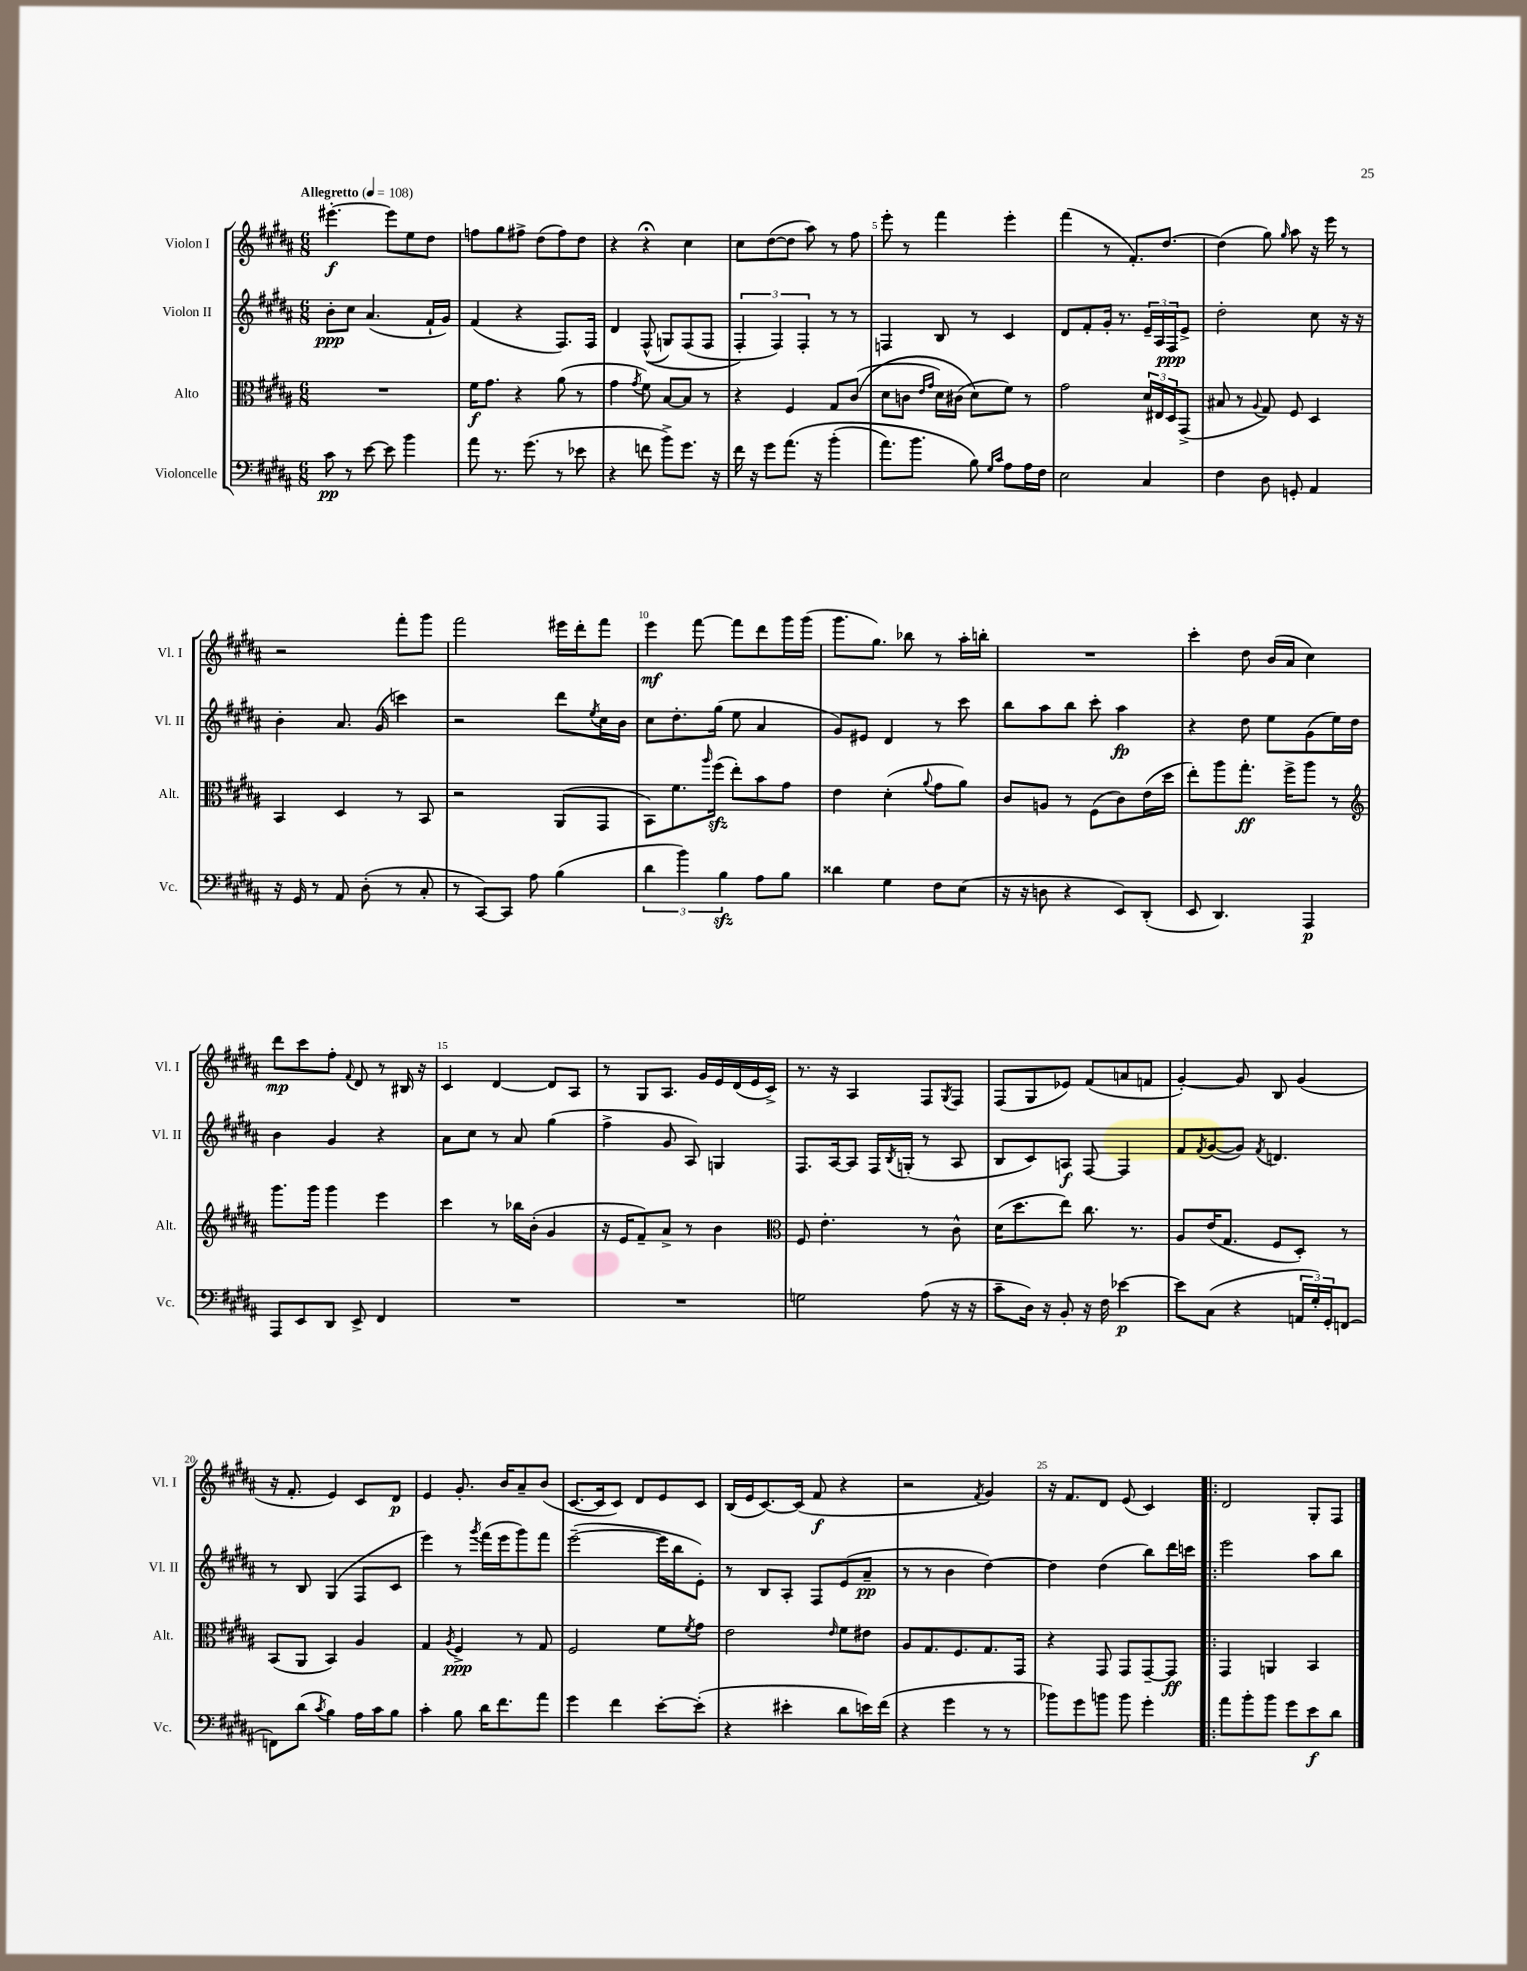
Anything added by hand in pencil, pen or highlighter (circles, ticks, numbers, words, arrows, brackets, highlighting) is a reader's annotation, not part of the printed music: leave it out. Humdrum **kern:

**kern	**dynam	**kern	**dynam	**kern	**dynam	**kern	**dynam
*part4	*part4	*part3	*part3	*part2	*part2	*part1	*part1
*staff4	*staff4	*staff3	*staff3	*staff2	*staff2	*staff1	*staff1
*I"Violoncelle	*	*I"Alto	*	*I"Violon II	*	*I"Violon I	*
*I'Vc.	*	*I'Alt.	*	*I'Vl. II	*	*I'Vl. I	*
*clefF4	*	*clefC3	*	*clefG2	*	*clefG2	*
*k[f#c#g#d#a#]	*	*k[f#c#g#d#a#]	*	*k[f#c#g#d#a#]	*	*k[f#c#g#d#a#]	*
*M6/8	*	*M6/8	*	*M6/8	*	*M6/8	*
*MM108	*	*MM108	*	*MM108	*	*MM108	*
=1	=1	=1	=1	=1	=1	=1	=1
!	!	!	!	!	!	!LO:TX:a:B:t=Allegretto	!
8c#\	pp	2.r	.	8b'\L	ppp	[4.eee#X'\	f
8r	.	.	.	8cc#\J	.	.	.
[8e\	.	.	.	(4.a#/	.	.	.
8e\]	.	.	.	.	.	8eee#\L]	.
4b\	.	.	.	.	.	8ee\	.
.	.	.	.	16f#`/LL	.	8dd#\J	.
.	.	.	.	16g#/JJ)	.	.	.
=2	=2	=2	=2	=2	=2	=2	=2
8a#\	.	16f#\KL	f	(4f#/	.	8ffn\L	.
.	.	8.g#\J	.	.	.	.	.
8.r	.	.	.	.	.	8gg#\	.
.	.	4r	.	4r	.	8ff#X^\J	.
(8.g#\	.	.	.	.	.	.	.
.	.	.	.	.	.	(8dd#\L	.
8r	.	(8a#\	.	8.F#/L)	.	8ff#\)	.
8e-X\	.	8r	.	.	.	8dd#\J	.
.	.	.	.	16F#/Jk	.	.	.
=3	=3	=3	=3	=3	=3	=3	=3
4r	.	4g#\	.	4d#/	.	4r	.
.	.	8qg#/	.	.	.	.	.
8fn\	.	8f#\)	.	((8F#^^/	.	4r;<	.
8b^\L)	.	[8B/L	.	8Gn/L)	.	.	.
8.g#\J	.	8B/J]	.	(8F#/	.	4cc#\	.
.	.	8r	.	8F#/J	.	.	.
16r	.	.	.	.	.	.	.
=4	=4	=4	=4	=4	=4	=4	=4
16f#\	.	4r	.	6F#'/)	.	8cc#\L	.
16r	.	.	.	.	.	.	.
8g#\L	.	.	.	.	.	([8dd#\	.
.	.	.	.	6F#/)	.	.	.
(8.a#\J	.	4F#/	.	.	.	8dd#\J]	.
.	.	.	.	6F#'/	.	.	.
.	.	.	.	.	.	8aa#\)	.
16r	.	.	.	.	.	.	.
(4b'\	.	8G#/L	.	8r	.	8r	.
.	.	((8c#/J	.	8r	.	8ff#\	.
=5	=5	=5	=5	=5	=5	=5	=5
8.a#\L)	.	8d#\L	.	4Fn/	.	8eee'\	.
.	.	8cn\J	.	.	.	8r	.
8.b\J	.	.	.	.	.	.	.
.	.	16qqe/LL	.	.	.	.	.
.	.	16qqg#/JJ	.	.	.	.	.
.	.	16d#\LL)	.	8B/	.	4fff#\	.
.	.	(16c#X\JJ	.	.	.	.	.
8B\)	.	8d#\L)	.	8r	.	.	.
16qqG#/LL	.	.	.	.	.	.	.
16qqc#/JJ	.	.	.	.	.	.	.
8A#\L	.	8f#\J)	.	4c#/	.	4eee'\	.
16A#\L	.	8r	.	.	.	.	.
16F#\JJ	.	.	.	.	.	.	.
=6	=6	=6	=6	=6	=6	=6	=6
2E\	.	2g#\	.	8d#/L	.	(4fff#\	.
.	.	.	.	8f#'/	.	.	.
.	.	.	.	16g#'/Jk	.	8r	.
.	.	.	.	8.r	.	.	.
.	.	.	.	.	.	8.f#'/L)	.
4C#/	.	24d#/LL	.	24e~/LL	.	.	.
.	.	24E#X/	.	24A#/	.	.	.
.	.	.	.	.	.	[8.dd#/J	.
.	.	24D#/J	.	24F#/J	ppp	.	.
.	.	(8GG#^/J	.	8e^/J	.	.	.
=7	=7	=7	=7	=7	=7	=7	=7
4F#\	.	8B#X/	.	2dd#'\	.	(4dd#\]	.
.	.	8r	.	.	.	.	.
.	.	8qqA#/	.	.	.	.	.
8D#\	.	8G#/)	.	.	.	8gg#\)	.
.	.	.	.	.	.	16qqgg#/	.
8GGn'/	.	8F#/	.	.	.	8aa#\	.
4AA#/	.	4D#/	.	8cc#\	.	16r	.
.	.	.	.	.	.	16eee\	.
.	.	.	.	16r	.	8r	.
.	.	.	.	16r	.	.	.
!!LO:LB:g=z
=8	=8	=8	=8	=8	=8	=8	=8
16r	.	4BB/	.	4b'\	.	2r	.
16GG#/	.	.	.	.	.	.	.
8r	.	.	.	.	.	.	.
8AA#/	.	4D#/	.	8.a#/	.	.	.
(8D#'\	.	.	.	.	.	.	.
.	.	.	.	(16g#/	.	.	.
8r	.	8r	.	4cccn\)	.	8fff#'\L	.
8C#'/	.	8BB/	.	.	.	8ggg#\J	.
=9	=9	=9	=9	=9	=9	=9	=9
8r	.	2r	.	2r	.	2fff#\	.
[8CC#/L)	.	.	.	.	.	.	.
8CC#/J]	.	.	.	.	.	.	.
8A#\	.	.	.	.	.	.	.
(4B\	.	(8AA#/L	.	8ddd#\L	.	16eee#X\LL	.
.	.	.	.	.	.	16ddd#'\J	.
.	.	.	.	8qee/	.	.	.
.	.	8GG#/J	.	16cc#\L	.	8fff#\J	.
.	.	.	.	16b\JJ	.	.	.
=10	=10	=10	=10	=10	=10	=10	=10
6d#\	.	8BB\L)	.	8cc#\L	.	4eee\	mf
.	.	8.f#\	.	8.dd#'\	.	.	.
6b\)	.	.	.	.	.	.	.
.	.	.	.	.	.	[8fff#\	.
.	.	16qqaa#/	.	.	.	.	.
.	.	(16ff#zz\Jk	.	(16gg#\Jk	.	.	.
6Bzz\	.	.	.	.	.	.	.
.	.	8ee'\L)	.	8ee\	.	8fff#\L]	.
8A#\L	.	8b\	.	4a#/	.	8ddd#\	.
8B\J	.	8g#\J	.	.	.	16ggg#\L	.
.	.	.	.	.	.	(16ggg#\JJ	.
=11	=11	=11	=11	=11	=11	=11	=11
4d##X\	.	4e\	.	8g#/L)	.	8.ggg#\L	.
.	.	.	.	8e#X/J	.	.	.
.	.	.	.	.	.	8.gg#\J)	.
4G#\	.	(4d#'\	.	4d#/	.	.	.
.	.	.	.	.	.	8bb-X\	.
.	.	8qqa#/	.	.	.	.	.
8F#\L	.	8g#\L	.	8r	.	8r	.
(8E\J	.	8a#\J)	.	8ccc#\	.	16aa#'\LL	.
.	.	.	.	.	.	16bbn'\JJ	.
=12	=12	=12	=12	=12	=12	=12	=12
16r	.	8c#/L	.	8bb\L	.	2.r	.
16r	.	.	.	.	.	.	.
8Dn\	.	8An/J	.	8aa#\	.	.	.
4r	.	8r	.	8bb\J	.	.	.
.	.	(8F#\L	.	8ccc#'\	.	.	.
8EE/L)	.	8c#\)	.	4aa#\	fp	.	.
(8DD#'/J	.	(16e\L	.	.	.	.	.
.	.	16dd#\JJ	.	.	.	.	.
=13	=13	=13	=13	=13	=13	=13	=13
8EE/	.	8ee'\L)	.	4r	.	4ccc#'\	.
4.DD#/)	.	8aa#\	.	.	.	.	.
.	.	8.gg#'\J	ff	8dd#\	.	8dd#\	.
.	.	.	.	8ee\L	.	(16b/LL	.
.	.	16ff#^\KL	.	.	.	16a#/JJ	.
4AAA#/	p	8aa#\J	.	(8g#\	.	4cc#\)	.
.	.	8r	.	16ee\L)	.	.	.
.	.	.	.	16dd#\JJ	.	.	.
!!LO:LB:g=z
=14	=14	=14	=14	=14	=14	=14	=14
*	*	*clefG2	*	*	*	*	*
8AAA#/L	.	8.ggg#\L	.	4b\	.	8ddd#\L	mp
8EE/	.	.	.	.	.	8ccc#\	.
.	.	16ggg#\Jk	.	.	.	.	.
8DD#/J	.	4ggg#\	.	4g#/	.	8ff#'\J	.
.	.	.	.	.	.	8qqf#/	.
8EE^/	.	.	.	.	.	8d#/	.
4FF#/	.	4eee\	.	4r	.	8r	.
.	.	.	.	.	.	16B#X/	.
.	.	.	.	.	.	16r	.
=15	=15	=15	=15	=15	=15	=15	=15
2.r	.	4ccc#\	.	8a#\L	.	4c#/	.
.	.	.	.	8cc#\J	.	.	.
.	.	8r	.	8r	.	[4d#/	.
.	.	16bb-X\LL	.	8a#/	.	.	.
.	.	(16b'\JJ	.	.	.	.	.
.	.	4g#/	.	(4gg#\	.	8d#/L]	.
.	.	.	.	.	.	8A#/J	.
=16	=16	=16	=16	=16	=16	=16	=16
2.r	.	16r	.	4ff#^\	.	8r	.
.	.	16e/KL	.	.	.	.	.
.	.	8f#~/)	.	.	.	8G#/L	.
.	.	8a#^/J	.	8g#/	.	8.A#/J	.
.	.	8r	.	8A#/)	.	.	.
.	.	.	.	.	.	16g#/LL	.
.	.	4b\	.	4Gn/	.	16e/	.
.	.	.	.	.	.	(16d#/	.
.	.	.	.	.	.	16e/	.
.	.	.	.	.	.	16c#^/JJ)	.
=17	=17	=17	=17	=17	=17	=17	=17
*	*	*clefC3	*	*	*	*	*
2Gn\	.	8F#/	.	8.F#/L	.	8.r	.
.	.	4.e'\	.	.	.	.	.
.	.	.	.	[16A#/k	.	16r	.
.	.	.	.	8A#/J]	.	4A#/	.
.	.	.	.	16F#/LL	.	.	.
.	.	.	.	8qB/	.	.	.
.	.	.	.	(16Gn'/JJ	.	.	.
(8A#\	.	8r	.	8r	.	8F#/L	.
.	.	.	.	.	.	8qG#/	.
16r	.	8c#^^\	.	8A#/	.	8F#/J	.
16r	.	.	.	.	.	.	.
=18	=18	=18	=18	=18	=18	=18	=18
8c#~\L	.	(16d#\KL	.	8B/L	.	(8F#/L	.
.	.	8.dd#\	.	.	.	.	.
16D#\Jk)	.	.	.	8c#/)	.	8G#/	.
16r	.	.	.	.	.	.	.
8BB'/	.	8ee\J)	.	8An/J	f	8e-X/J)	.
16r	.	8.cc#\	.	[8F#/	.	(8f#/L	.
16F#\	.	.	.	.	.	.	.
[4e-X\	p	.	.	4F#/]	.	8an/	.
.	.	8.r	.	.	.	.	.
.	.	.	.	.	.	8fn/J	.
=19	=19	=19	=19	=19	=19	=19	=19
8e-\L]	.	8A#/L	.	8f#/L	.	[4g#'/)	.
.	.	.	.	8qf#/	.	.	.
(8C#\J	.	(16e/K	.	([8g#/	.	.	.
.	.	8.G#/J	.	.	.	.	.
4r	.	.	.	8g#/J])	.	8g#/]	.
.	.	.	.	8qf#/	.	.	.
.	.	8F#/L	.	4.dn/	.	8B/	.
24AAn/LL	.	8D#'/J)	.	.	.	(4g#/	.
24G#'/)	.	.	.	.	.	.	.
24GG#'/J	.	.	.	.	.	.	.
[8FFn/J	.	8r	.	.	.	.	.
!!LO:LB:g=z
=20	=20	=20	=20	=20	=20	=20	=20
8FFn\L]	.	(8BB/L	.	8r	.	16r	.
.	.	.	.	.	.	8.f#'/	.
(8d#\J	.	8AA#/J	.	8B/	.	.	.
8qc#/	.	.	.	.	.	.	.
4B\)	.	4BB/)	.	(4G#/	.	4e/)	.
16A#\LL	.	4A#/	.	8F#/L	.	8c#/L	.
16c#\J	.	.	.	.	.	.	.
8B\J	.	.	.	8c#/J	.	8d#/J	p
=21	=21	=21	=21	=21	=21	=21	=21
4c#'\	.	4G#/	.	4eee\)	.	4e/	.
.	.	8qA#/	.	.	.	.	.
8B\	.	4F#^/	ppp	8r	.	8.g#'/	.
.	.	.	.	8qggg#/	.	.	.
16d#\KL	.	.	.	(16fff#\LL	.	.	.
8.f#\	.	.	.	16eee\J	.	16b/KL	.
.	.	8r	.	8ggg#\)	.	8a#~/	.
8a#\J	.	8G#/	.	8fff#\J	.	(8b/J	.
=22	=22	=22	=22	=22	=22	=22	=22
4g#\	.	2F#/	.	([2eee~\	.	[8.c#/L	.
.	.	.	.	.	.	16c#/k]	.
4f#\	.	.	.	.	.	8c#/J)	.
.	.	.	.	.	.	8d#/L	.
[8e'\L	.	8f#\L	.	16eee\LL]	.	8e/	.
.	.	.	.	16bb\J	.	.	.
.	.	8qf#/	.	.	.	.	.
(8e'\J]	.	8g#\J	.	8e'\J)	.	8c#/J	.
=23	=23	=23	=23	=23	=23	=23	=23
4r	.	2e\	.	8r	.	(16B/LL	.
.	.	.	.	.	.	16e/J	.
.	.	.	.	8B/L	.	[8.c#/)	.
4e#X'\	.	.	.	8A#'/J	.	.	.
.	.	.	.	.	.	(16c#/Jk]	.
.	.	.	.	8F#/L	.	8f#/	f
.	.	16qqe/	.	.	.	.	.
8d#\L	.	8f#\L	.	(8e/	.	4r	.
16en\L)	.	8e#X\J	.	8a#~/J	pp	.	.
(16f#\JJ	.	.	.	.	.	.	.
=24	=24	=24	=24	=24	=24	=24	=24
4r	.	8A#/L	.	8r	.	2r	.
.	.	8.G#/	.	8r	.	.	.
4g#\	.	.	.	4b\	.	.	.
.	.	8.F#/	.	.	.	.	.
.	.	.	.	.	.	8qf#/	.
8r	.	8.G#/	.	[4dd#\)	.	4g#/)	.
8r	.	.	.	.	.	.	.
.	.	16GG#/Jk	.	.	.	.	.
=25	=25	=25	=25	=25	=25	=25	=25
8b-X\L)	.	4r	.	4dd#\]	.	16r	.
.	.	.	.	.	.	8.f#/L	.
8g#\	.	.	.	.	.	.	.
8bn\J	.	8GG#/	.	(4dd#\	.	8d#/J	.
8b\	.	8GG#/L	.	.	.	(8e/	.
4g#'\	.	[8GG#~/	.	8bb\L)	.	4c#/)	.
.	.	8GG#/J]	ff	16ddd#\L	.	.	.
.	.	.	.	16cccn\JJ	.	.	.
=26!|:	=26!|:	=26!|:	=26!|:	=26!|:	=26!|:	=26!|:	=26!|:
8a#\L	.	4GG#/	.	2eee\	.	2d#/	.
8b'\	.	.	.	.	.	.	.
8b\J	.	4AAn/	.	.	.	.	.
8g#\L	.	.	.	.	.	.	.
8e\	f	4BB/	.	8aa#\L	.	8G#'/L	.
8d#\J	.	.	.	8bb\J	.	8F#/J	.
==	==	==	==	==	==	==	==
*-	*-	*-	*-	*-	*-	*-	*-
